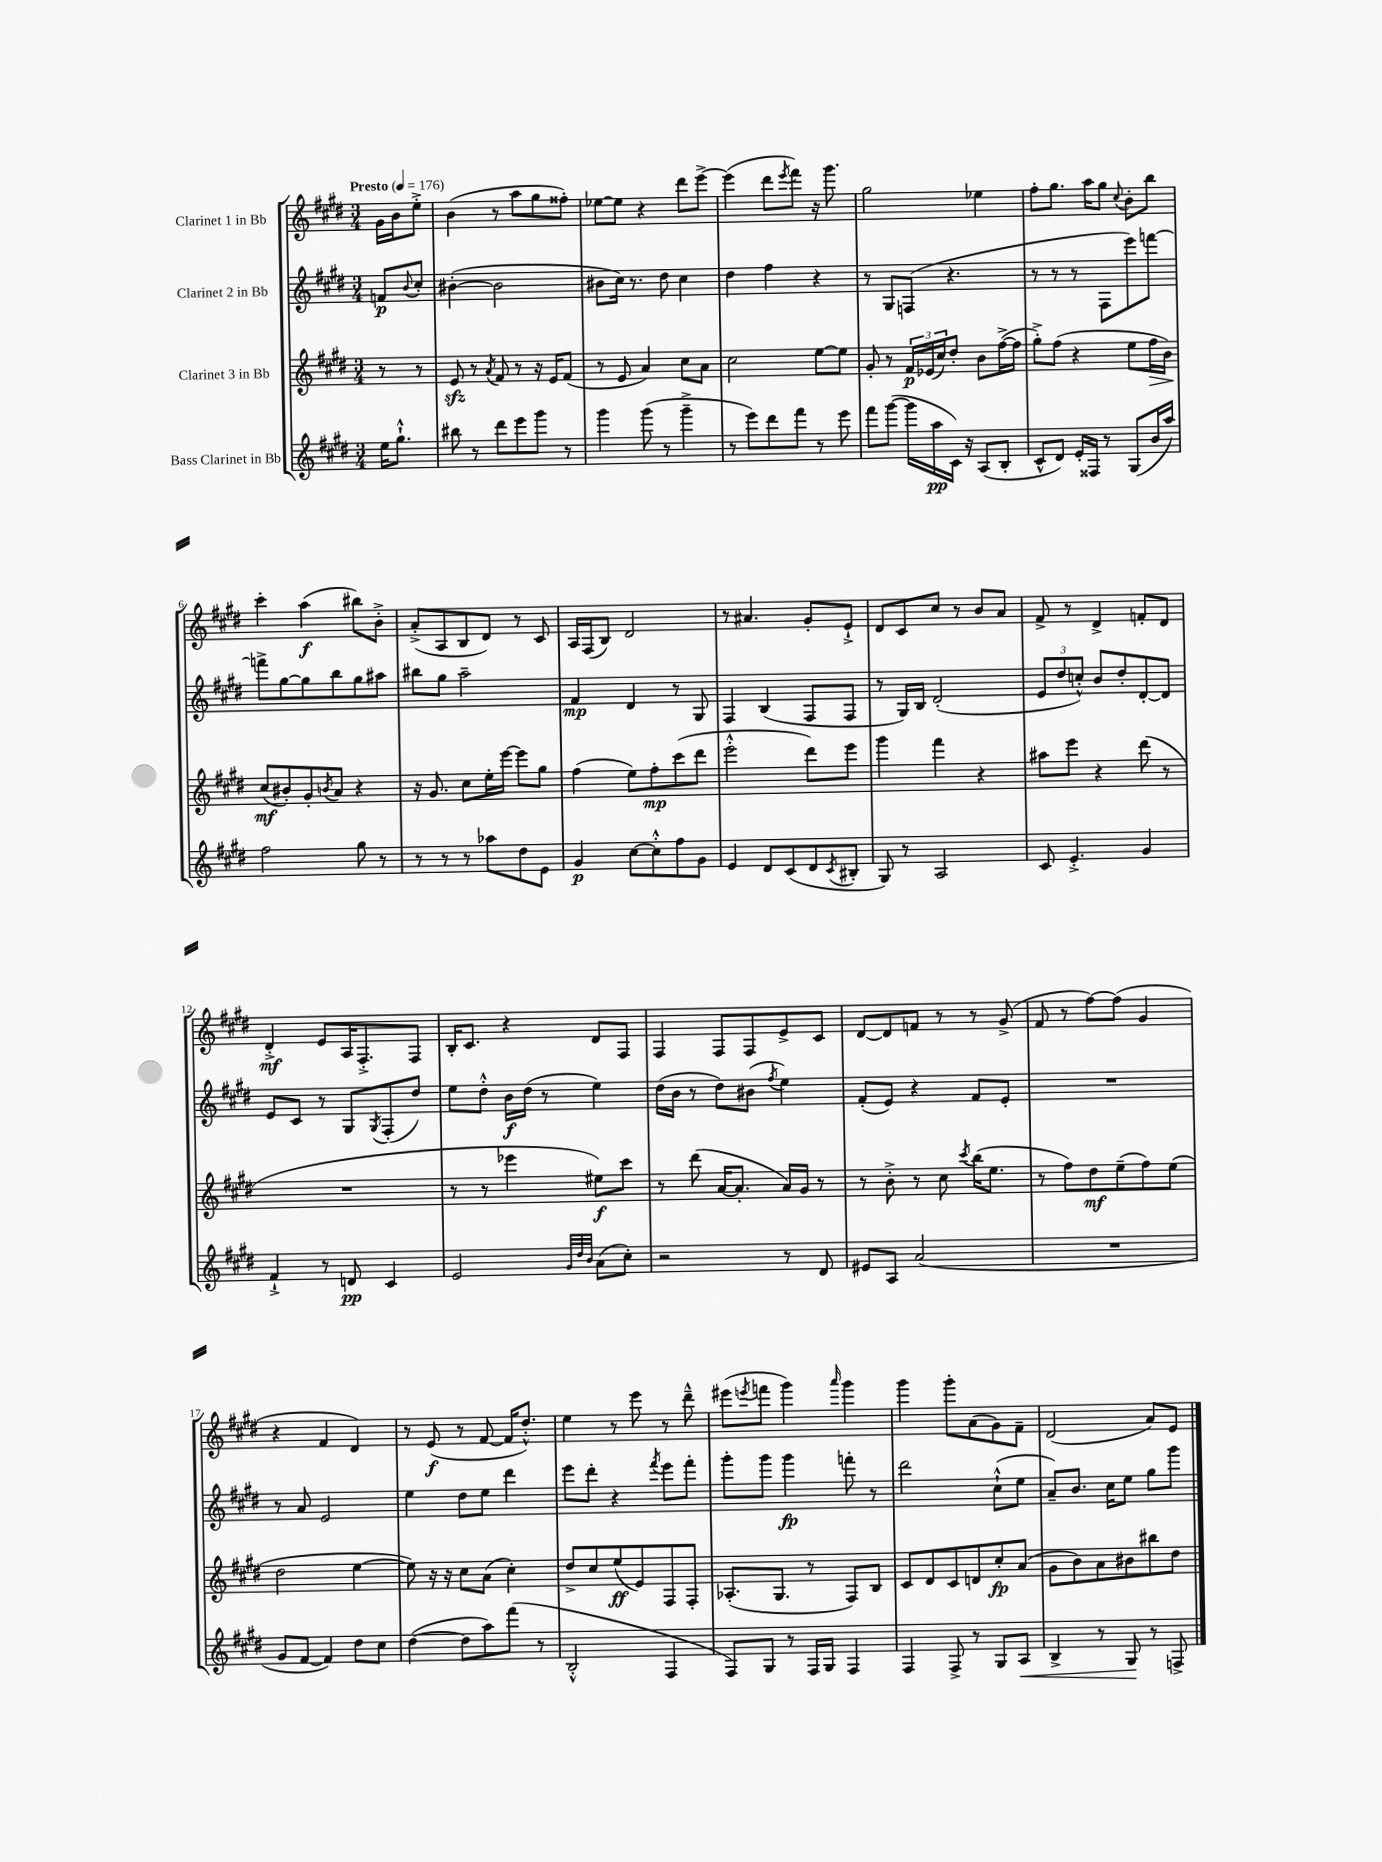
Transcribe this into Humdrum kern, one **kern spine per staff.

**kern	**kern	**kern	**kern
*staff4	*staff3	*staff2	*staff1
*clefG2	*clefG2	*clefG2	*clefG2
*k[f#c#g#d#]	*k[f#c#g#d#]	*k[f#c#g#d#]	*k[f#c#g#d#]
*M3/4	*M3/4	*M3/4	*M3/4
*MM176	*MM176	*MM176	*MM176
16ee	8r	8f	16g#
8.gg#`^^	.	.	16b
.	.	8qqb	.
.	8r	8cc#'	8ee'^
=	=	=	=
8bb#	8e	([4b#'	(4b
8r	8r	.	.
.	8qa	.	.
8ddd#	8f#	2b#]	8r
8eee	8r	.	8aa
8ggg#	16r	.	8gg#
.	16e	.	.
8r	(8f#	.	8ff##')
=	=	=	=
4ggg#	8r	8b#	[8ee-
.	8e	16cc#)	8ee-]
.	.	8.r	.
(8ggg#	4a)	.	4r
8r	.	8dd#	.
4ggg#~^	8cc#	4cc#	8ddd#
.	8a	.	[8eee^
=	=	=	=
8r	2cc#	4dd#	(4eee]
8eee)	.	.	.
8ddd#	.	4ff#	8ddd#
.	.	.	8qeee
8fff#	.	.	8fff#)
8r	[8ee	4r	16r
.	.	.	8.ggg#
8eee	8ee]	.	.
=	=	=	=
8fff#	8g#'	8r	2gg#
([8ggg#	8r	8G#	.
16ggg#]	24f#	(8F	.
.	(24e-	.	.
16aa	.	.	.
.	24cc#)	.	.
16c#)	8dd#'	4.r	.
16r	.	.	.
(8A	8b	.	4ee-
8B'	([16ff#^	.	.
.	16ff#]	.	.
=	=	=	=
8c#^^	8gg#'^)	8r	8ff#'
8d#)	(8ff#	8r	8.gg#
16e'	4r	8r	.
16F##	.	.	16aa
8r	.	8F#	8gg#
.	.	.	8qqcc#
(8G#	8ee	8eee)	8b'
16b	16ff#	[8fff	8bb
16aa)	16b)	.	.
=	=	=	=
2ff#	(8cc#	8fff^]	4ccc#'
.	8b#')	[8gg#	.
.	8g#'	8gg#]	(4aa
.	8qb	.	.
.	8a	8bb	.
8gg#	4r	8gg#	8bb#)
8r	.	8aa#	8b'^
=	=	=	=
8r	16r	8bb#	(8a'^
.	8.g#	.	.
8r	.	8gg#	8A
8r	8cc#	2aa~	8B
8aa-	16ee'	.	8d#)
.	[16eee	.	.
8dd#	8eee]	.	8r
8e	8gg#	.	8c#
=	=	=	=
4g#	(4ff#	4f#	16A
.	.	.	(16F#
.	.	.	8B)
[8cc#	8ee)	4d#	2d#
8cc#'^^]	8ff#'	.	.
8ff#	(8ccc#	8r	.
8g#	8ddd#	8G#	.
=	=	=	=
4e	2eee'^^	4F#	8r
.	.	.	4.a#
8d#	.	(4B	.
(8c#	.	.	.
8d#	8ddd#)	8F#	8g#'
8qc#	.	.	.
8B#'	8eee	8F#	8e`^
=	=	=	=
8G#)	4ggg#	8r	8d#
8r	.	16G#)	8c#
.	.	16B	.
2A	4fff#	(2d#'	8cc#
.	.	.	8r
.	4r	.	8b
.	.	.	8a
=	=	=	=
8c#	8aa#	12e	8f#^
.	.	12dd#	.
4.e'^	8eee	.	8r
.	.	12cc'^^)	.
.	4r	8b	4d#^
.	.	8dd#'	.
4g#	(8ddd#	[8d#'	8f'
.	8r	8d#]	8d#
=	=	=	=
4f#`^	2.r	8e	4d#'^
.	.	8c#	.
8r	.	8r	8e
8d	.	8G#	16A
.	.	.	8.F#'^
.	.	8qG#	.
4c#	.	(8F#'	.
.	.	8dd#)	8F#
=	=	=	=
2e	8r	8ee	16B'
.	.	.	8.c#
.	8r	8dd#'^^	.
.	4eee-	16b	4r
.	.	(16dd#	.
.	.	8r	.
32qqg#	.	.	.
32qqdd#	.	.	.
32qqb	.	.	.
(8a	8ee#)	4ee)	8d#
8cc#')	8ccc#	.	8F#
=	=	=	=
2r	8r	(16dd#	4F#
.	.	16b	.
.	(8ddd#	8r	.
.	[16a	8dd#)	8F#
.	8.a']	.	.
.	.	(8b#	8F#
.	.	8qff#	.
8r	16a)	4ee)	8e^
.	16g#	.	.
8d#	8r	.	8c#
=	=	=	=
8e#	8r	(8f#'	[8d#
8A	8b'^	8e)	8d#]
(2a	8r	4r	8f
.	8cc#	.	8r
.	8qccc#	.	.
.	(16bb	8f#	8r
.	8.ee	.	.
.	.	8e'	(8g#^
=	=	=	=
2.r	8r	2.r	8f#
.	8ff#)	.	8r
.	8dd#	.	[8ff#)
.	(8ee~	.	(8ff#]
.	8ff#)	.	4g#
.	(8ee	.	.
=	=	=	=
8g#	2dd#	8r	4r
[8f#	.	8a	.
4f#])	.	2e	4f#
8dd#	[4ee	.	4d#)
8cc#	.	.	.
=	=	=	=
([4dd#	8ee])	4ee	8r
.	16r	.	(8e
.	16r	.	.
8dd#]	8cc#	8dd#	8r
8aa)	(8a	8ee	[8f#
(8fff#	4cc#')	4ddd#	16f#]
.	.	.	8.dd#'^^)
8r	.	.	.
=	=	=	=
2B'^^	8dd#^	8eee	4ee
.	8cc#	8ddd#'	.
.	(8ee	4r	8r
.	8e)	.	8eee
.	.	8qfff#	.
4F#	8F#	8eee	8r
.	8F#'	8fff#'	8ddd#~^^
=	=	=	=
8F#)	(8.A-'	8ggg#'	(8eee#
.	.	.	8qeee
8G#	.	8ggg#	8fff
.	8.G#	.	.
8r	.	4ggg#	4ggg#)
16F#	8r	.	.
16G#	.	.	.
.	.	.	16qqaaa
4F#	8F#)	8fff'	4ggg#
.	8B	8r	.
=	=	=	=
4F#	8c#	2ddd#	4ggg#
.	8d#	.	.
8F#^	8c#	.	8ggg#'
8r	8d	.	(8a
8G#	8cc#'	(8cc#`^^	8g#)
8A	(8a	8ee	8f#~
=	=	=	=
4B^	8g#	8a~)	(2d#
.	8b)	8.b	.
8r	8a	.	.
.	.	16cc#	.
8G#	8b#	8ee	.
8r	8bb#	8gg#	8a)
8F^	8dd#	8ggg#	8e
==	==	==	==
*-	*-	*-	*-
